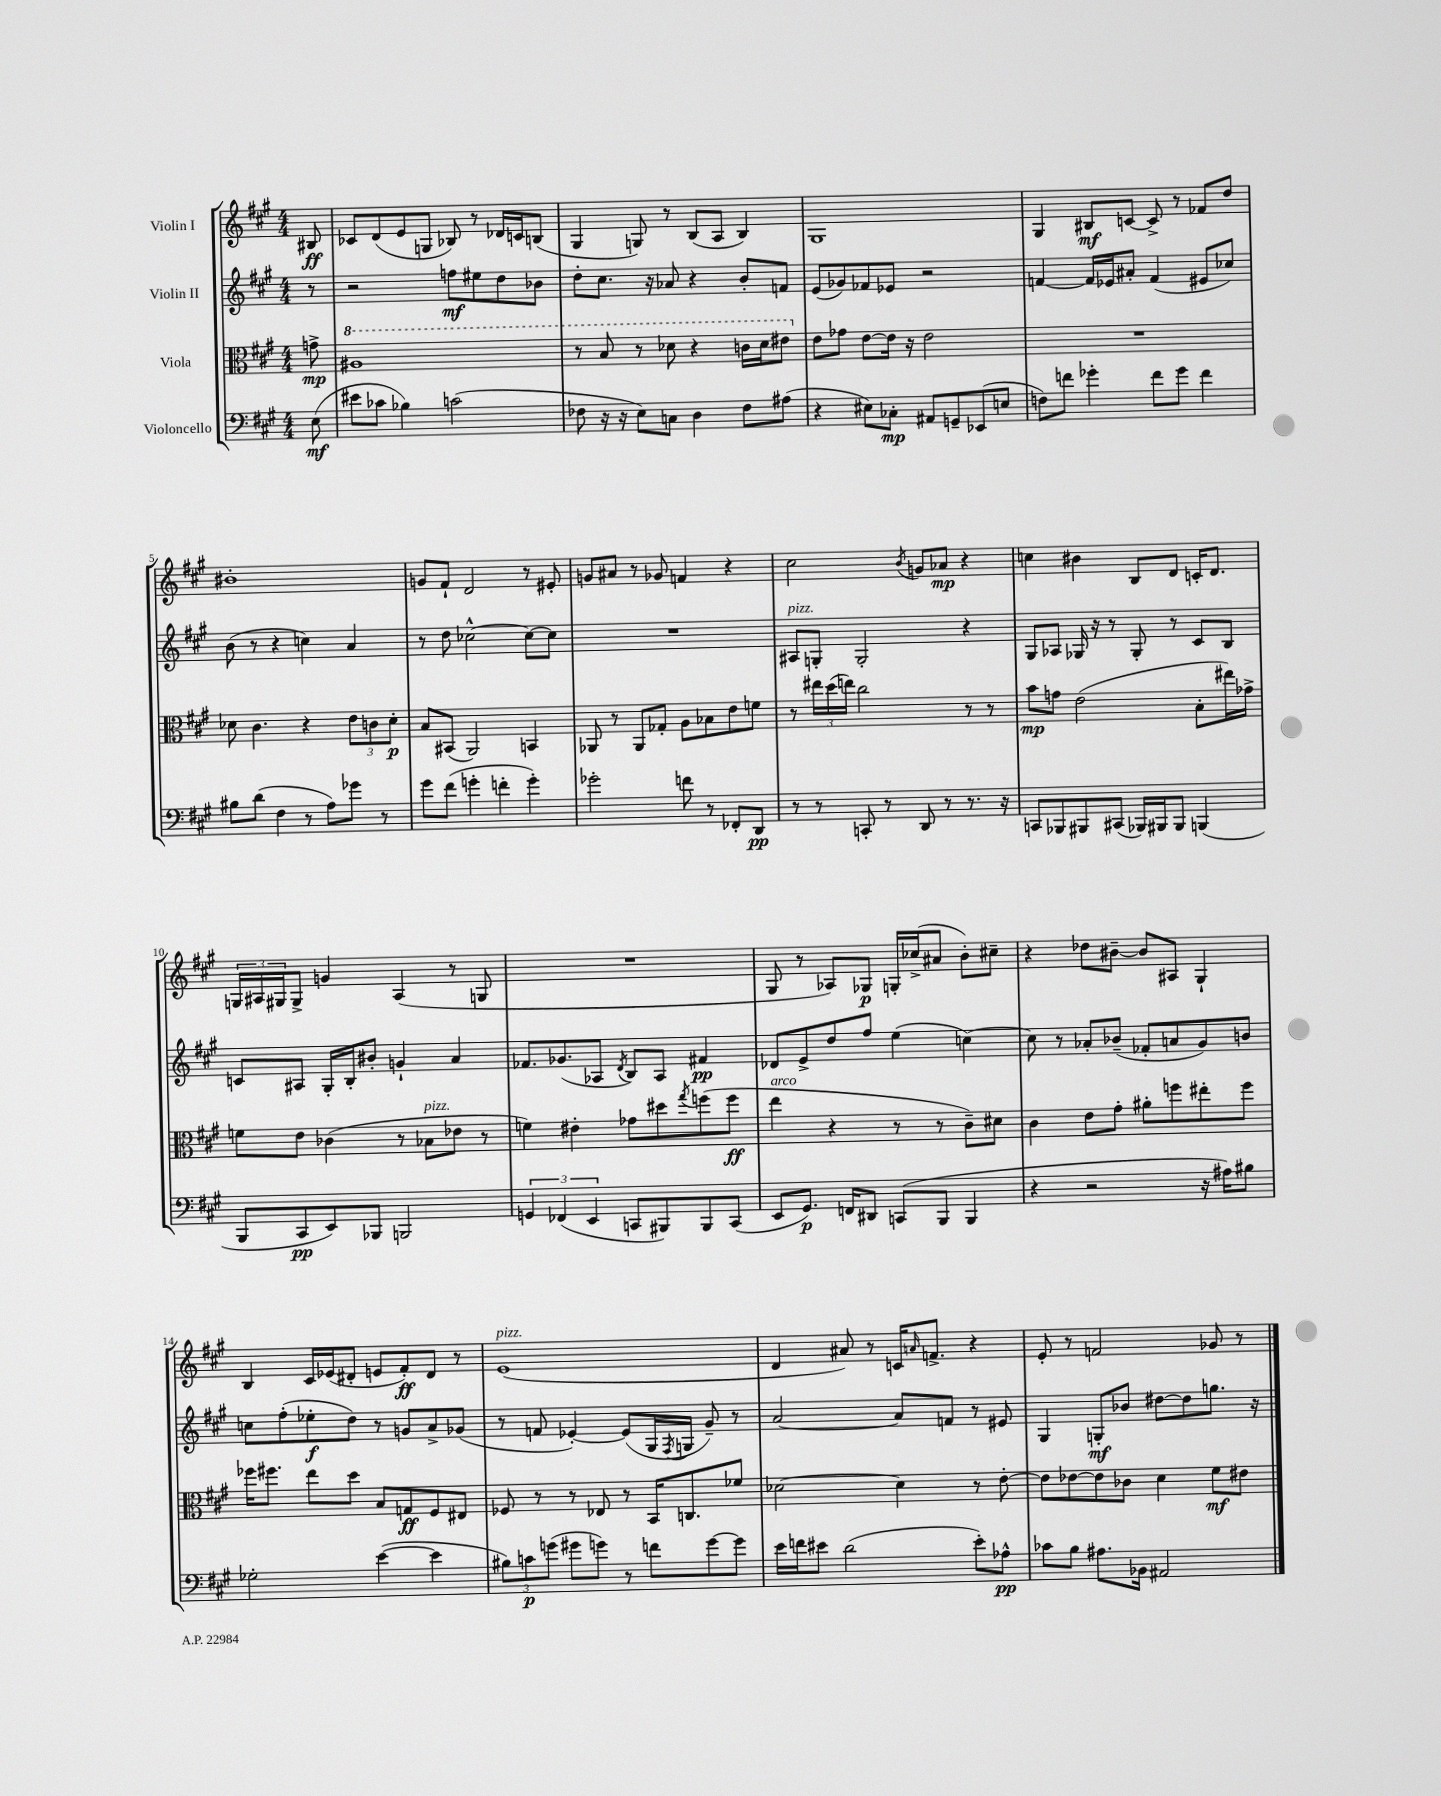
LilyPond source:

<<
\new StaffGroup <<
\new Staff = "s0" \with { instrumentName = "Violin I" } {
    \clef treble \key a \major \numericTimeSignature \time 4/4 \partial 8
    bis8\ff |
    ces'8 d'8( e'8 g8 bes8) r8 des'16 c'16 b8( |
    gis4 g8) r8 b8( a8 b4) |
    gis1 |
    gis4 bis8\mf c'8~ c'8-> r8 fes'8 d''8 |
    bis'1-. |
    g'8 fis'8-! d'2 r8 eis'8-. |
    g'8 ais'8 r8 ges'8 f'4 r4 |
    cis''2 \acciaccatura { b'8 } g'8 aes'8\mp r4 |
    c''4 bis'4 b8 d'8 c'16-. d'8. |
    \tuplet 3/2 { g16 ais16 gis16 } gis8-> g'4 ais4( r8 g8 |
    R1 |
    gis8 r8 aes8) ges8\p g16-. ces''16->( ais'8 b'8-.) cis''8-- |
    r4 des''8 bis'8~-- bis'8 ais8 gis4-! |
    b4 cis'16 ees'16( dis'8-. e'8 fis'8-.\ff) dis'8 r8 |
    e'1^\markup { \italic "pizz." }( |
    d'4 ais'8) r8 c'16 \grace { a'16 } f'8.-> r4 |
    e'8-. r8 f'2 ges'8 r8 \bar "|." |
}
\new Staff = "s1" \with { instrumentName = "Violin II" } {
    \clef treble \key a \major \numericTimeSignature \time 4/4 \partial 8
    r8 |
    r2 f''8\mf eis''8 d''8 bes'8 |
    d''8-. cis''8. r16 aes'8 r4 b'8-. f'8 |
    e'8( ges'8) fes'8 ees'8 r2 |
    f'4~ f'16 ees'16 ais'8-. f'4( eis'8 ces''8) |
    b'8( r8 r4 c''4) a'4 |
    r8 d''8 ces''2~-^ ces''8~ ces''8 |
    R1 |
    ais8^\markup { \italic "pizz." } g8-. g2-. r4 |
    gis8 aes8 ges16 r16 r8 ges8-. r8 cis'8 b8 |
    c'8 ais8 gis16-. b16-. bis'8-. g'4-! a'4 |
    fes'8. ges'8.( aes8 \acciaccatura { d'8 } b8) aes8 fis'4\pp |
    des'8 e'8-> d''8 fis''8 e''4( c''4~) |
    c''8 r8 aes'8-. bes'8--( fes'8-. a'8 gis'8) b'8 |
    c''8 fis''8-.( ees''8-.\f d''8) r8 g'8 a'8-> ges'8( |
    r8 f'8 ees'4~-.) ees'8( gis16 \acciaccatura { fis8 } g16 gis'8--) r8 |
    a'2~ a'8 f'8 r8 eis'8 |
    gis4 g8-.\mf bes'8 dis''8~ dis''8 g''8. r16 \bar "|." |
}
\new Staff = "s2" \with { instrumentName = "Viola" } {
    \clef alto \key a \major \numericTimeSignature \time 4/4 \partial 8
    g'8->\mp |
    \ottava #1 ais'1 |
    r8 b'8 r8 des''8 r4 c''16 des''16 eis''8 \ottava #0 |
    e'8 ges'8 e'8~ e'16 r16 e'2 |
    R1 |
    des'8 cis'4. r4 \tuplet 3/2 { e'8 c'8 des'8-.\p } |
    b8 bis,8( a,2) b,4 |
    aes,8 r8 aes,8 ges8-. a8 bes8 e'8 f'8 |
    r8 \tuplet 3/2 { eis''16 d''16( e''16) } cis''2 r8 r8 |
    b'8\mp g'8 e'2( b8-. eis''16) ges'16-> |
    f'8 e'8 ces'4( r8 bes8^\markup { \italic "pizz." } ees'8 r8 |
    f'4) eis'4-. ges'8 dis''8 \acciaccatura { gis''8 } f''8( f''8\ff |
    e''4^\markup { \italic "arco" } r4 r8 r8 cis'8--) dis'8 |
    cis'4 e'8 gis'8-. ais'8-. f''8 eis''8-. f''8 |
    fes''16 fis''8. e''8 d''8 b8 g8\ff fis8 eis8 |
    fes8 r8 r8 ees8 r8 b,16 c8. fes'8 |
    des'2~ des'4 r8 e'8~-. |
    e'8 ees'8~ ees'8 ces'8 d'4 fis'8\mf eis'8 \bar "|." |
}
\new Staff = "s3" \with { instrumentName = "Violoncello" } {
    \clef bass \key a \major \numericTimeSignature \time 4/4 \partial 8
    e8\mf( |
    eis'8 ces'8 bes4) c'2( |
    fes8 r16 r16 e8) c8 d4 fes8 ais8( |
    r4 eis8) ces8-.\mp ais,8 g,8-- ees,8( e8 |
    f8) f'8 ges'4-. f'8 ges'8 f'4 |
    bis8 d'8( fis4 r8 a8) ges'8 r8 |
    gis'8 fis'8( g'4-. f'4-. g'4-.) |
    ges'2-. f'8 r8 fes,8-. d,8\pp |
    r8 r8 c,8-. r8 d,8 r8 r8. r16 |
    c,8 bes,,8 bis,,8 cis,8( bes,,16) bis,,16 bis,,8 b,,4( |
    b,,8 cis,8\pp e,8) bes,,8 b,,2 |
    \tuplet 3/2 { g,4 fes,4( e,4 } c,8 bis,,8) bis,,8 c,8( |
    e,8 gis,8.\p) f,16 dis,8 c,8( b,,8 b,,4 |
    r4 r2 r16 ais16) bis8 |
    ges2-. e'4~( e'4 |
    \tuplet 3/2 { bis8) c'8\p g'8( } gis'8 g'8) r8 f'8 g'8~ g'8 |
    e'16 f'16 eis'8 d'2( eis'8-.) aes8-^\pp |
    ces'8 b8 ais8. bes,16 ais,2 \bar "|." |
}
>>
>>
